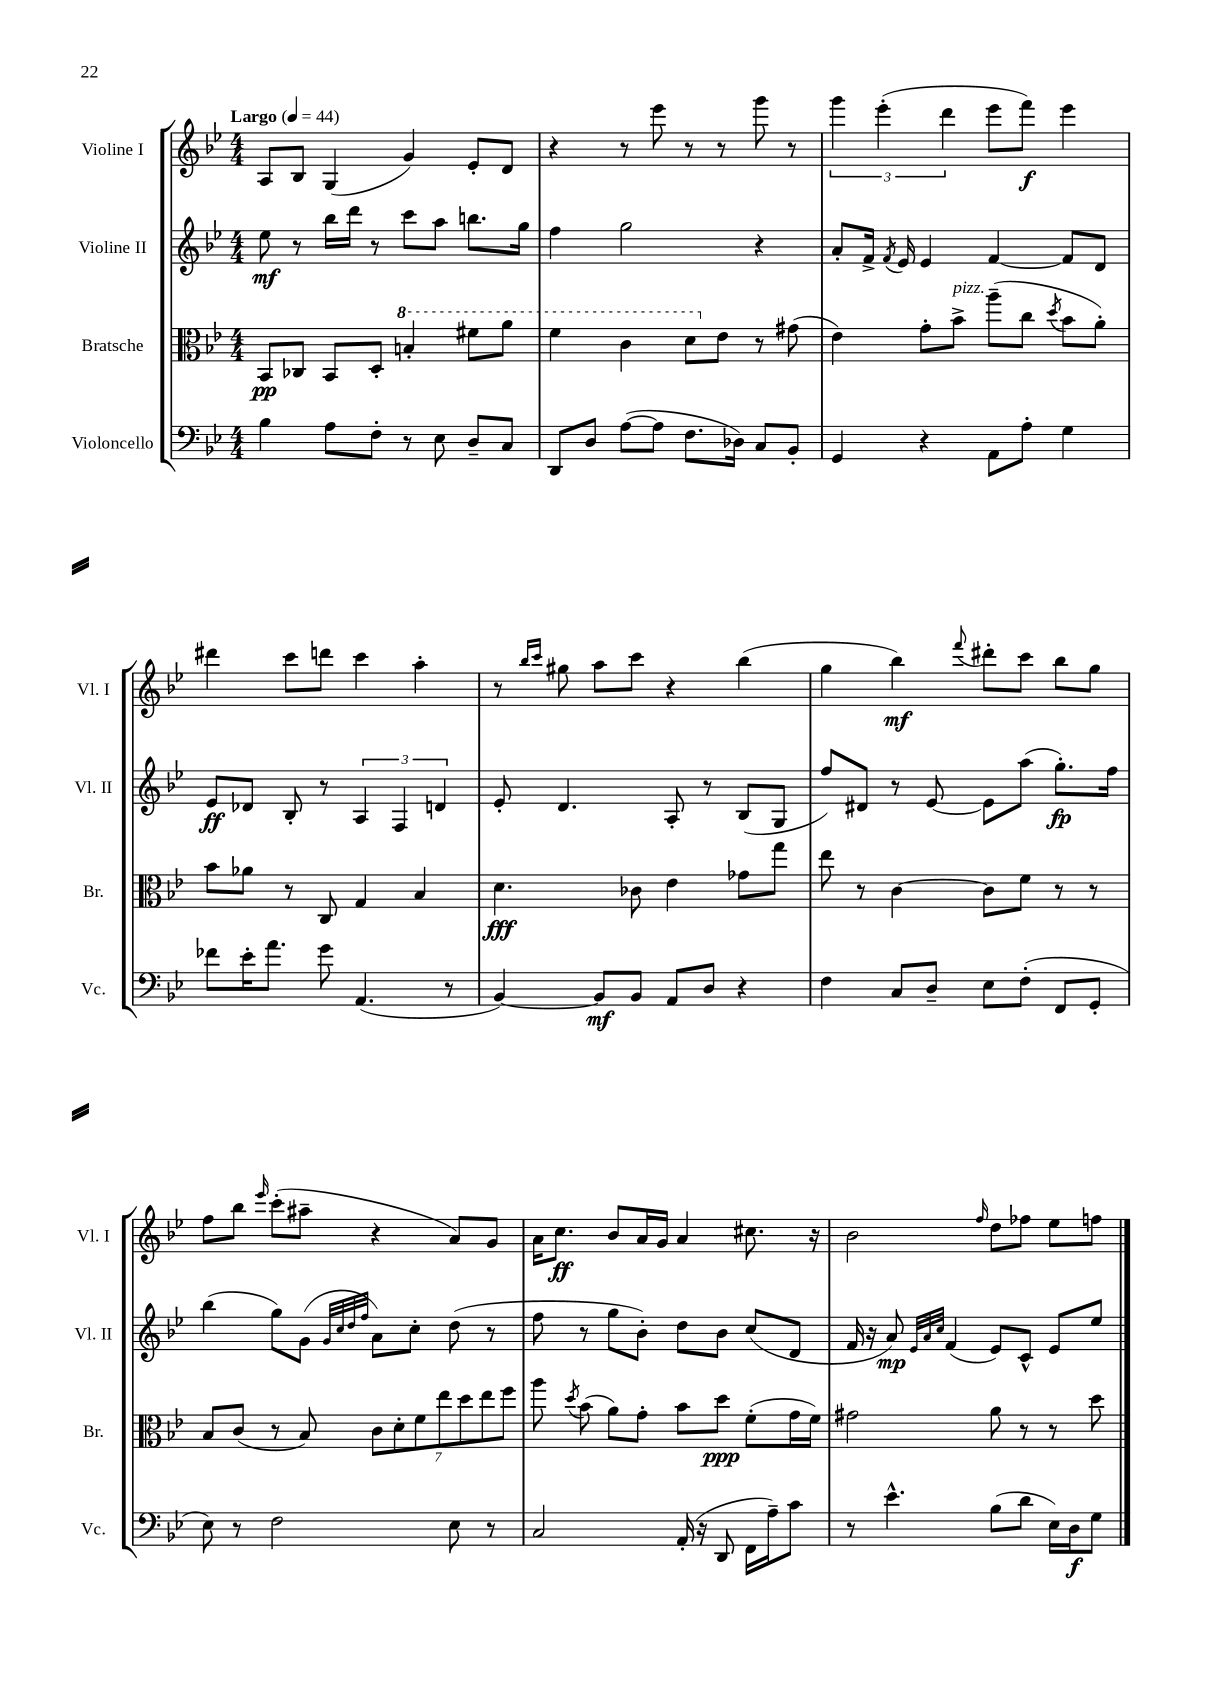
<<
\new StaffGroup <<
\new Staff = "s0" \with { instrumentName = "Violine I" shortInstrumentName = "Vl. I" } {
    \clef treble \key bes \major \numericTimeSignature \time 4/4 \tempo "Largo" 4 = 44
    \autoBeamOff a8[ bes8] g4( g'4) ees'8[-. d'8] |
    r4 r8 ees'''8 r8 r8 g'''8 r8 |
    \tuplet 3/2 { g'''4 ees'''4-.( d'''4 } ees'''8[ f'''8]\f) ees'''4 |
    dis'''4 c'''8[ d'''8] c'''4 a''4-. |
    r8 \grace { bes''16[ c'''16] } gis''8 a''8[ c'''8] r4 bes''4( |
    g''4 bes''4\mf) \appoggiatura { f'''8 } dis'''8[-. c'''8] bes''8[ g''8] |
    f''8[ bes''8] \grace { ees'''16 } c'''8[-.( ais''8]-- r4 a'8[) g'8] |
    a'16[ c''8.]\ff bes'8[ a'16 g'16] a'4 cis''8. r16 |
    bes'2 \grace { f''16 } d''8[ fes''8] ees''8[ f''8] \bar "|." |
}
\new Staff = "s1" \with { instrumentName = "Violine II" shortInstrumentName = "Vl. II" } {
    \clef treble \key bes \major \numericTimeSignature \time 4/4
    \autoBeamOff ees''8\mf r8 bes''16[ d'''16] r8 c'''8[ a''8] b''8.[ g''16] |
    f''4 g''2 r4 |
    a'8[-. f'16]-> \acciaccatura { f'8 } ees'16 ees'4 f'4~ f'8[ d'8] |
    ees'8[\ff des'8] bes8-. r8 \tuplet 3/2 { a4 f4 d'4 } |
    ees'8-. d'4. a8-. r8 bes8[( g8] |
    f''8[) dis'8] r8 ees'8~ ees'8[ a''8]( g''8.[-.\fp) f''16] |
    bes''4( g''8[) g'8]( \grace { g'32[ c''32 d''32 f''32] } a'8[) c''8]-. d''8( r8 |
    f''8 r8 g''8[ bes'8]-.) d''8[ bes'8] c''8[( d'8] |
    f'16 r16 a'8\mp) \grace { ees'32[ a'32 c''32] } f'4( ees'8[) c'8]-^ ees'8[ ees''8] \bar "|." |
}
\new Staff = "s2" \with { instrumentName = "Bratsche" shortInstrumentName = "Br." } {
    \clef alto \key bes \major \numericTimeSignature \time 4/4
    \autoBeamOff bes,8[\pp ces8] bes,8[ d8]-. \ottava #1 b'4-. fis''8[ a''8] |
    f''4 c''4 d''8[ \ottava #0 ees'8] r8 gis'8( |
    ees'4) g'8[-. bes'8]->^\markup { \italic "pizz." } a''8[--( c''8] \acciaccatura { d''8 } bes'8[ a'8]-.) |
    bes'8[ aes'8] r8 c8 g4 bes4 |
    d'4.\fff ces'8 ees'4 ges'8[ g''8] |
    ees''8 r8 c'4~ c'8[ f'8] r8 r8 |
    bes8[ c'8]( r8 bes8) \tuplet 7/4 { c'8[ d'8-. f'8 ees''8 d''8 ees''8 f''8] } |
    a''8 \acciaccatura { d''8 } bes'8( a'8[) g'8]-. bes'8[ d''8]\ppp f'8[-.( g'16 f'16]) |
    gis'2 a'8 r8 r8 d''8 \bar "|." |
}
\new Staff = "s3" \with { instrumentName = "Violoncello" shortInstrumentName = "Vc." } {
    \clef bass \key bes \major \numericTimeSignature \time 4/4
    \autoBeamOff bes4 a8[ f8]-. r8 ees8 d8[-- c8] |
    d,8[ d8] a8[~( a8] f8.[ des16]) c8[ bes,8]-. |
    g,4 r4 a,8[ a8]-. g4 |
    fes'8[ ees'16-. a'8.] g'8 a,4.( r8 |
    bes,4~) bes,8[\mf bes,8] a,8[ d8] r4 |
    f4 c8[ d8]-- ees8[ f8]-.( f,8[ g,8]-. |
    ees8) r8 f2 ees8 r8 |
    c2 a,16-.( r16 d,8 f,16[ a16--) c'8] |
    r8 ees'4.-^ bes8[( d'8] ees16[) d16\f g8] \bar "|." |
}
>>
>>
\layout { \context { \Score \remove "Bar_number_engraver" } }
